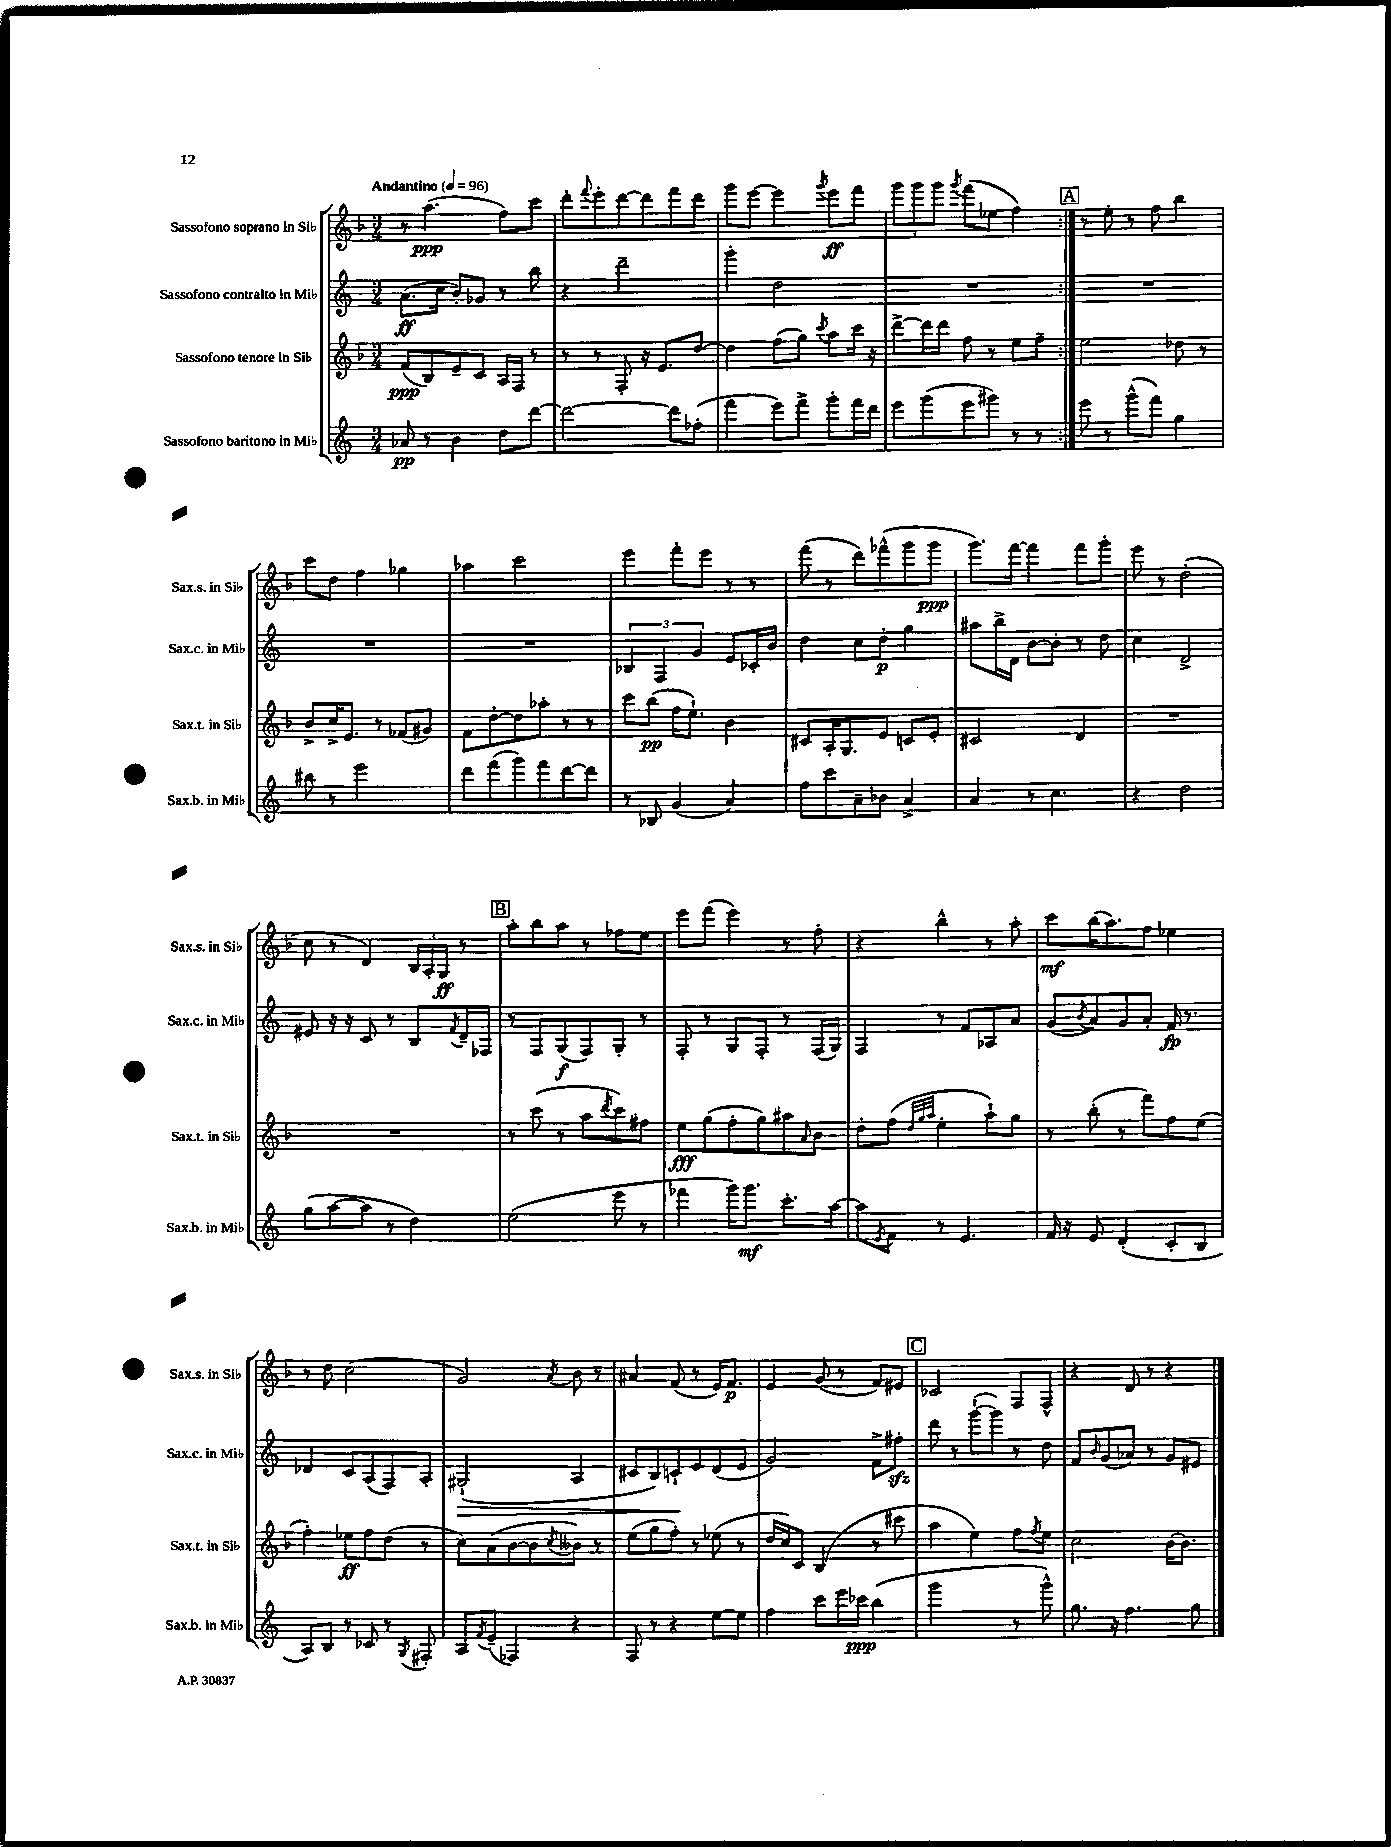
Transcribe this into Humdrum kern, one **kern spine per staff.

**kern	**dynam	**kern	**dynam	**kern	**dynam	**kern	**dynam
*part4	*part4	*part3	*part3	*part2	*part2	*part1	*part1
*staff4	*staff4	*staff3	*staff3	*staff2	*staff2	*staff1	*staff1
*I"Sassofono baritono in Mi♭	*	*I"Sassofono tenore in Si♭	*	*I"Sassofono contralto in Mi♭	*	*I"Sassofono soprano in Si♭	*
*I'Sax.b. in Mi♭	*	*I'Sax.t. in Si♭	*	*I'Sax.c. in Mi♭	*	*I'Sax.s. in Si♭	*
*clefG2	*	*clefG2	*	*clefG2	*	*clefG2	*
*k[]	*	*k[b-]	*	*k[]	*	*k[b-]	*
*M3/4	*	*M3/4	*	*M3/4	*	*M3/4	*
*MM96	*	*MM96	*	*MM96	*	*MM96	*
=1	=1	=1	=1	=1	=1	=1	=1
!	!	!	!	!	!	!LO:TX:a:B:t=Andantino	!
8a-X/	pp	(8f/L	ppp	(8.a\L	ff	8r	.
8r	.	8B-/)	.	.	.	(4.aa\	ppp
.	.	.	.	16cc\Jk	.	.	.
4b\	.	8e~/	.	8b'/L)	.	.	.
.	.	8c/J	.	8g-X/J	.	.	.
8dd\L	.	16A/LL	.	8r	.	8ff\L)	.
.	.	16F/JJ	.	.	.	.	.
[8ddd\J	.	8r	.	8bb\	.	8ccc\J	.
=2	=2	=2	=2	=2	=2	=2	=2
2ddd\_	.	8r	.	4r	.	8ddd'\L	.
.	.	.	.	.	.	8qqfff/	.
.	.	8r	.	.	.	8eee'\	.
.	.	8F'/	.	2ddd~\	.	[8ddd\	.
.	.	16r	.	.	.	8ddd\]	.
.	.	8.e/L	.	.	.	.	.
8ddd\L]	.	.	.	.	.	8fff\	.
(8ff-X'\J	.	[8dd/J	.	.	.	8ddd\J	.
=3	=3	=3	=3	=3	=3	=3	=3
4fff\	.	4dd\]	.	4ggg'\	.	8ggg\L	.
.	.	.	.	.	.	[8eee\J	.
8eee\L)	.	(8ff\L	.	2dd\	.	4eee\]	.
8fff^\J	.	8gg\J)	.	.	.	.	.
.	.	8qccc/	.	.	.	8qggg/	.
8ggg'\L	.	8aa\L	.	.	.	8eee\L	ff
16fff\L	.	16ccc\Jk	.	.	.	8fff\J	.
16ddd\JJ	.	16r	.	.	.	.	.
=4	=4	=4	=4	=4	=4	=4	=4
8eee\L	.	[8ddd^\L	.	2.r	.	12ggg\L	.
.	.	.	.	.	.	12ggg\	.
(8ggg\	.	16ddd\L]	.	.	.	.	.
.	.	.	.	.	.	12ggg\J	.
.	.	16ddd\JJ	.	.	.	.	.
.	.	.	.	.	.	8qggg/	.
8eee\	.	8ff\	.	.	.	(8fff\L	.
8ggg#X\J)	.	8r	.	.	.	8ee-X\J	.
8r	.	8ee\L	.	.	.	4ff\)	.
8r	.	8ff~\J	.	.	.	.	.
!!LO:REH:place=s1:t=A
=5:|!	=5:|!	=5:|!	=5:|!	=5:|!	=5:|!	=5:|!	=5:|!
8eee\	.	2ee\	.	2.r	.	8r	.
8r	.	.	.	.	.	8ee'\	.
(8ggg^^\L	.	.	.	.	.	8r	.
8fff\J)	.	.	.	.	.	8ff\	.
4gg\	.	8dd-X\	.	.	.	4bb-\	.
.	.	8r	.	.	.	.	.
!!LO:LB:g=z
=6	=6	=6	=6	=6	=6	=6	=6
8bb#X\	.	8b-^/L	.	2.r	.	8ccc\L	.
8r	.	16cc^/K	.	.	.	8dd\J	.
.	.	8.e/J	.	.	.	.	.
2eee\	.	.	.	.	.	4ff\	.
.	.	8r	.	.	.	.	.
.	.	(8f-X/L	.	.	.	4gg-X\	.
.	.	8g#X/J)	.	.	.	.	.
=7	=7	=7	=7	=7	=7	=7	=7
8ddd\L	.	8f\L	.	2.r	.	4aa-X\	.
(8fff\	.	[8dd'\	.	.	.	.	.
8ggg\)	.	8dd\]	.	.	.	2ccc\	.
8fff\	.	8aa-X'\J	.	.	.	.	.
[8ddd\	.	8r	.	.	.	.	.
8ddd\J]	.	8r	.	.	.	.	.
=8	=8	=8	=8	=8	=8	=8	=8
8r	.	8ccc\L	.	6B-X/	.	4eee\	.
8B-X/	.	(8bb-\J	pp	.	.	.	.
.	.	.	.	6F/	.	.	.
(4g/	.	16ff\KL	.	.	.	8fff'\L	.
.	.	8.ee`\J)	.	.	.	.	.
.	.	.	.	6g/	.	.	.
.	.	.	.	.	.	8eee\J	.
4a/)	.	4b-\	.	8e/L	.	8r	.
.	.	.	.	16c-X'/L	.	8r	.
.	.	.	.	16b/JJ	.	.	.
=9	=9	=9	=9	=9	=9	=9	=9
8ff\L	.	8c#X/L	.	4dd\	.	(8fff\	.
8ccc\	.	16A'/K	.	.	.	8r	.
.	.	8.G/	.	.	.	.	.
8a~\	.	.	.	8cc\L	.	8ddd\L)	.
8b-X\J	.	8e/J	.	8dd'\J	p	(8fff-X^^\	.
4a^/	.	8cn/L	.	4gg\	.	8ggg\	.
.	.	8e'/J	.	.	.	8ggg\J	ppp
=10	=10	=10	=10	=10	=10	=10	=10
4a/	.	2c#X/	.	8aa#X\L	.	8.ggg\L)	.
.	.	.	.	16bb^\L	.	.	.
.	.	.	.	16d\JJ	.	[16fff\Jk	.
8r	.	.	.	[8b\L	.	4fff\]	.
4.cc\	.	.	.	8b'\J]	.	.	.
.	.	4d/	.	8r	.	8fff\L	.
.	.	.	.	8dd\	.	8ggg'\J	.
=11	=11	=11	=11	=11	=11	=11	=11
4r	.	2.r	.	4cc\	.	8eee\	.
.	.	.	.	.	.	8r	.
2dd\	.	.	.	2d^/	.	(2dd'\	.
!!LO:LB:g=z
=12	=12	=12	=12	=12	=12	=12	=12
(8gg\L	.	2.r	.	8e#X/	.	8cc\	.
[8aa\	.	.	.	16r	.	8r	.
.	.	.	.	16r	.	.	.
8aa\J]	.	.	.	8c/	.	4d/)	.
8r	.	.	.	8r	.	.	.
4dd\)	.	.	.	8B/L	.	24B-/LL	.
.	.	.	.	.	.	24A'/	.
.	.	.	.	.	.	24G/JJ	ff
.	.	.	.	8qf/	.	.	.
.	.	.	.	16d~/L	.	8r	.
.	.	.	.	16F-X/JJ	.	.	.
!!LO:REH:place=s1:t=B
=13	=13	=13	=13	=13	=13	=13	=13
(2ee\	.	8r	.	8r	.	8aa'\L	.
.	.	(8ccc\	.	8F/L	.	8bb-\	.
.	.	8r	.	(8G/	f	8aa\J	.
.	.	8aa\L	.	8F/)	.	8r	.
.	.	8qddd/	.	.	.	.	.
8eee\	.	8ccc\)	.	8G'/J	.	8ff-X\L	.
8r	.	8ff#X\J	.	8r	.	8ee\J	.
=14	=14	=14	=14	=14	=14	=14	=14
4fff-X\	.	8ee\L	fff	8F'/	.	8eee\L	.
.	.	(8gg\	.	8r	.	(8fff\J	.
16ggg\KL)	.	8ff'\	.	8G/L	.	4eee\)	.
8.ggg\J	mf	.	.	.	.	.	.
.	.	8gg\)	.	8F'/J	.	.	.
8.ccc'\L	.	8aa#X\	.	8r	.	8r	.
.	.	16qqa/	.	.	.	.	.
.	.	8b-\J	.	(16F/LL	.	8ff'\	.
[16aa\Jk	.	.	.	16G/JJ)	.	.	.
=15	=15	=15	=15	=15	=15	=15	=15
8aa\L]	.	8dd'\L	.	4F/	.	4r	.
8qe/	.	.	.	.	.	.	.
8f\J	.	(8ff\J	.	.	.	.	.
.	.	32qqdd/LLL	.	.	.	.	.
.	.	32qqgg/	.	.	.	.	.
.	.	32qqaa/JJJ	.	.	.	.	.
8r	.	4ee'\	.	8r	.	4bb-^^\	.
4.e/	.	.	.	8f/L	.	.	.
.	.	8aa`\L)	.	8A-X/	.	8r	.
.	.	8gg\J	.	8a/J	.	8aa'\	.
=16	=16	=16	=16	=16	=16	=16	=16
16f/	.	8r	.	(8g/L	.	8ccc\L	mf
16r	.	.	.	.	.	.	.
.	.	.	.	8qb/	.	.	.
8e/	.	(8bb-'\	.	8a/)	.	(16bb-\K	.
.	.	.	.	.	.	8.aa\)	.
(4d'/	.	8r	.	8g/	.	.	.
.	.	8fff\L)	.	8a'/J	.	8ff\J	.
8c'/L	.	8ff\	.	16f/	fp	4ee-X\	.
.	.	.	.	8.r	.	.	.
8B/J	.	(8ee\J	.	.	.	.	.
!!LO:LB:g=z
=17	=17	=17	=17	=17	=17	=17	=17
8A/L)	.	4ff'\)	.	4d-X/	.	8r	.
8B/J	.	.	.	.	.	8dd\	.
8r	.	8ee-X\L	ff	8c/L	.	(2cc\	.
8c-X/	.	8ff\	.	(8A/	.	.	.
8r	.	(8dd\J	.	8F/)	.	.	.
8qG/	.	.	.	.	.	.	.
8F#X'/	.	8r	.	8A'/J	.	.	.
=18	=18	=18	=18	=18	=18	=18	=18
!	!	!	!	!	!LO:HP:b	!	!
8A/L	.	8cc\L)	.	(2G#X`/	>	2g/)	.
8qf/	.	.	.	.	.	.	.
(8e~/J	.	(8a\	.	.	.	.	.
4F-X/)	.	[8b-\	.	.	.	.	.
.	.	8b-\]	.	.	.	.	.
.	.	8qcc/	.	.	.	8qa/	.
4r	.	8b--X\J)	.	4A/	.	8b-\	.
.	.	8r	.	.	.	8r	.
=19	=19	=19	=19	=19	=19	=19	=19
8F/	.	(8ee\L	.	8c#X/L	.	4a#X/	.
8r	.	8gg\	.	8B/)	.	.	.
4r	.	8ff'\J)	.	8cn`/	.	(8f/	.
.	.	8r	.	8e/	]	8r	.
[8ee\L	.	(8ee-X\	.	(8d/	.	16e/KL)	.
.	.	.	.	.	.	8.f/J	p
8ee\J]	.	8r	.	8e/J	.	.	.
=20	=20	=20	=20	=20	=20	=20	=20
4ff\	.	16dd/LL	.	2g/)	.	4e/	.
.	.	16cc/J)	.	.	.	.	.
.	.	8c/J	.	.	.	.	.
8ccc\L	.	(4B-/	.	.	.	(8g/	.
16eee\L	.	.	.	.	.	8r	.
16ccc-X\JJ	ppp	.	.	.	.	.	.
(4bb\	.	8r	.	8f^\L	.	8f/L)	.
.	.	8ccc#X\	.	8ff#Xzz'\J	.	8e#X/J	.
!!LO:REH:place=s1:t=C
=21	=21	=21	=21	=21	=21	=21	=21
2ggg\	.	4aa\	.	8ddd\	.	2c-X/	.
.	.	.	.	8r	.	.	.
.	.	4ee\)	.	([8ggg`\L	.	.	.
.	.	.	.	8ggg\J])	.	.	.
8r	.	8ff\L	.	8r	.	8F/L	.
.	.	8qff/	.	.	.	.	.
8ggg^^\)	.	8ee\J	.	8dd\	.	8F^^/J	.
=22	=22	=22	=22	=22	=22	=22	=22
8.gg\	.	2cc\	.	8f/L	.	4r	.
.	.	.	.	16qqb/	.	.	.
.	.	.	.	(8g/	.	.	.
16r	.	.	.	.	.	.	.
4.ff\	.	.	.	8a-X/J)	.	8d/	.
.	.	.	.	8r	.	8r	.
.	.	[16b-\KL	.	8g/L	.	4r	.
.	.	8.b-\J]	.	.	.	.	.
8gg\	.	.	.	8e#X/J	.	.	.
==	==	==	==	==	==	==	==
*-	*-	*-	*-	*-	*-	*-	*-
